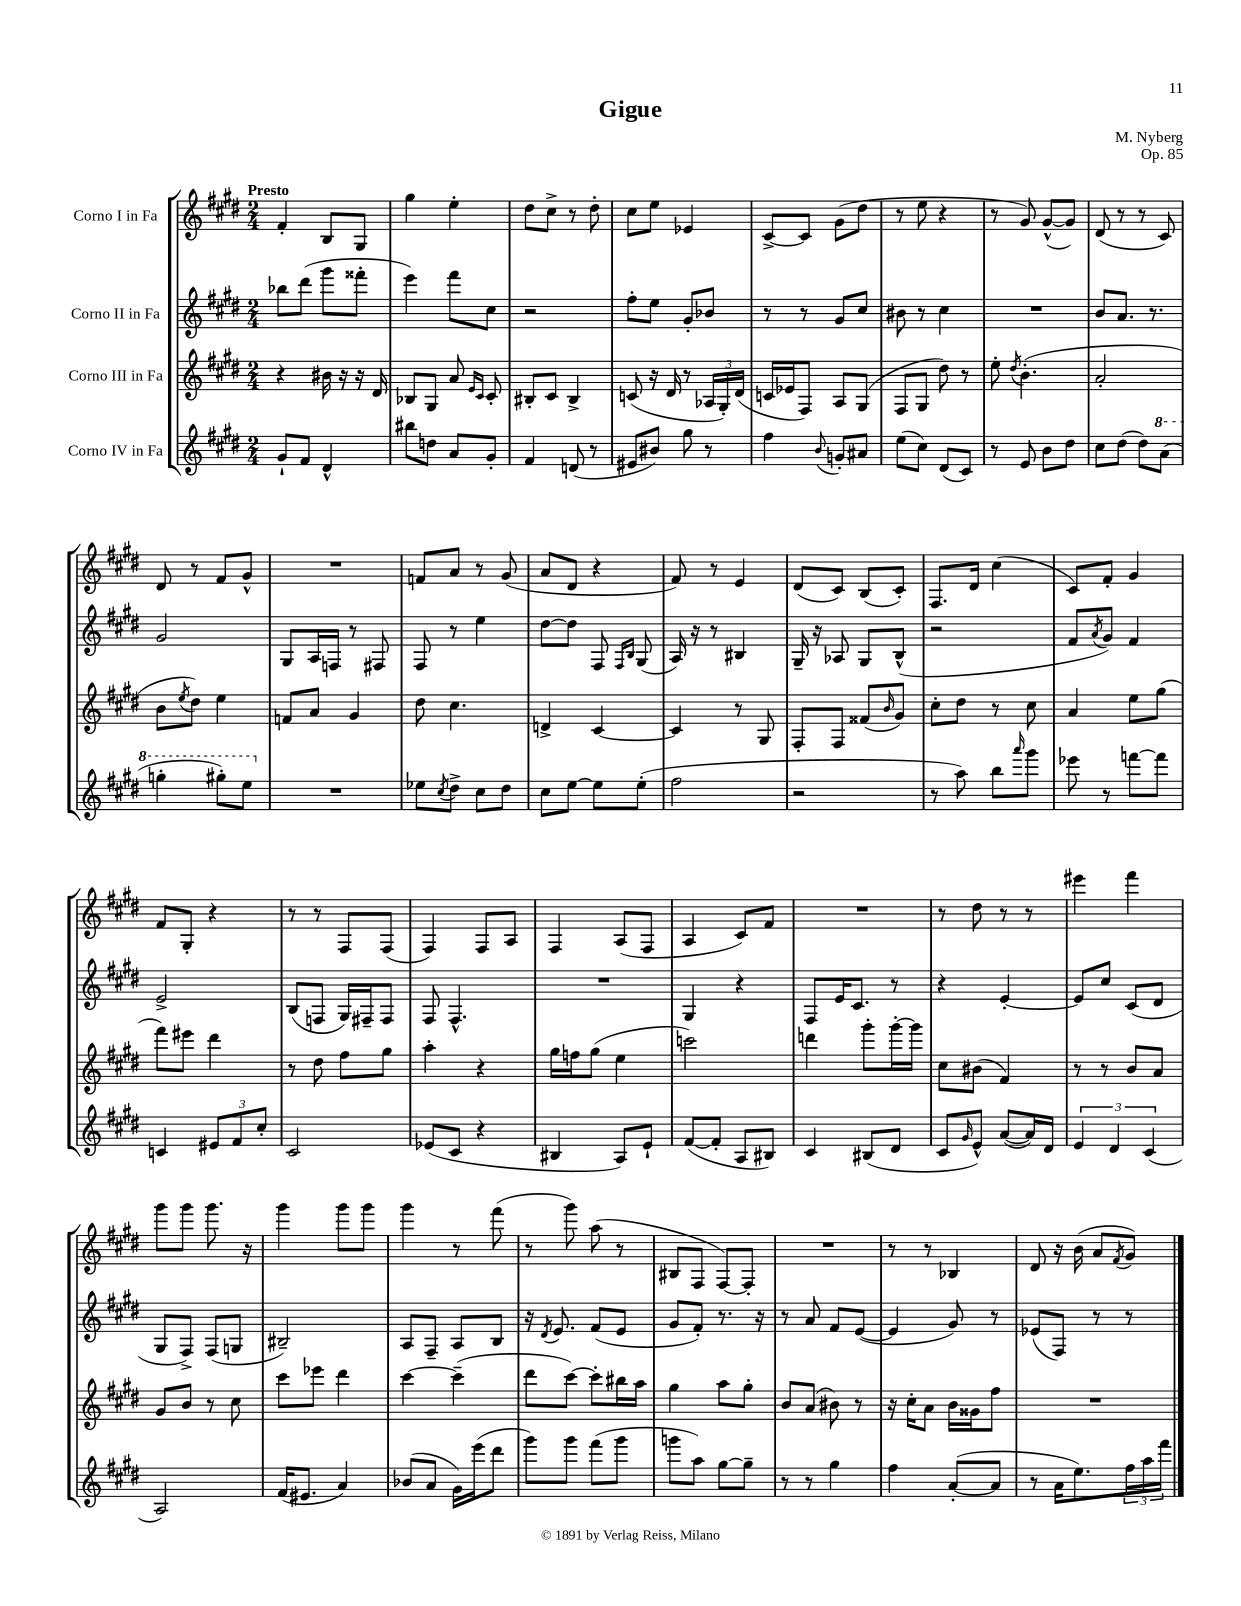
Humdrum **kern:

**kern	**kern	**kern	**kern
*part4	*part3	*part2	*part1
*staff4	*staff3	*staff2	*staff1
*I"Corno IV in Fa	*I"Corno III in Fa	*I"Corno II in Fa	*I"Corno I in Fa
*clefG2	*clefG2	*clefG2	*clefG2
*k[f#c#g#d#]	*k[f#c#g#d#]	*k[f#c#g#d#]	*k[f#c#g#d#]
*M2/4	*M2/4	*M2/4	*M2/4
=1	=1	=1	=1
!	!	!	!LO:TX:a:B:t=Presto
8g#`/L	4r	8bb-X\L	4f#'/
8f#/J	.	(8ddd#\J	.
4d#^^/	16b#X\	8ggg#\L	8B/L
.	16r	.	.
.	16r	8fff##X'\J	8G#/J
.	16d#/	.	.
=2	=2	=2	=2
8bb#X\L	8B-X/L	4eee\)	4gg#\
8ddn\J	8G#/J	.	.
8a/L	8a/	8fff#\L	4ee'\
.	16qqe/LL	.	.
.	16qqc#/JJ	.	.
8g#'/J	8c#'/	8cc#\J	.
=3	=3	=3	=3
4f#/	8B#X'/L	2r	8dd#\L
.	8c#/J	.	8cc#^\J
(8dn/	4B#^/	.	8r
8r	.	.	8dd#'\
=4	=4	=4	=4
8e#X/L	(8cn/	8ff#'\L	8cc#\L
8b#X/J)	16r	8ee\J	8ee\J
.	16d#/	.	.
8gg#\	8r	8g#'/L	4e-X/
8r	24A-X/LL	8b-X/J	.
.	24G#'/)	.	.
.	(24d#/JJ	.	.
=5	=5	=5	=5
4ff#\	16cn/LL	8r	[8c#^/L
.	16e-X/J	.	.
.	8F#/J)	8r	8c#/J]
8qqb/	.	.	.
8gn'/L	8A/L	8g#/L	(8g#\L
8a#X/J	(8G#/J	8cc#/J	8dd#\J
=6	=6	=6	=6
(8ee\L	8F#/L	8b#X\	8r
8cc#\J)	8G#/J	8r	8ee\
(8d#/L	8dd#\)	4cc#\	4r
8c#/J)	8r	.	.
=7	=7	=7	=7
8r	8ee'\	2r	8r
.	8qdd#/	.	.
8e/	(4.b'\	.	8g#/)
8b\L	.	.	([8g#^^/L
8dd#\J	.	.	8g#/J])
=8	=8	=8	=8
8cc#\L	2a'/	8b/L	(8d#/
(8dd#\J	.	8.a/J	8r
8dd#\L)	.	.	8r
.	.	8.r	.
*8va	*	*	*
(8aa\J	.	.	8c#/)
!!LO:LB:g=z
=9	=9	=9	=9
4gggn'\	8b\L	2g#/	8d#/
.	8qee/	.	.
.	8dd#\J)	.	8r
8ggg#X'\L)	4ee\	.	8f#/L
8eee\J	.	.	8g#^^/J
=10	=10	=10	=10
*X8va	*	*	*
2r	8fn/L	8G#/L	2r
.	8a/J	16A/L	.
.	.	16Fn/JJ	.
.	4g#/	8r	.
.	.	8F#X/	.
=11	=11	=11	=11
8ee-X\L	8dd#\	8F#/	8fn/L
8qcc#/	.	.	.
8dd#^\J	4.cc#\	8r	8a/J
8cc#\L	.	4ee\	8r
8dd#\J	.	.	(8g#/
=12	=12	=12	=12
8cc#\L	4dn^/	[8dd#\L	8a/L
[8ee\J	.	8dd#\J]	8d#/J
8ee\L]	[4c#/	8F#/	4r
.	.	16qqF#/LL	.
.	.	16qqB/JJ	.
(8ee'\J	.	(8G#/	.
=13	=13	=13	=13
2ff#\	4c#/]	16A/)	8f#/)
.	.	16r	.
.	.	8r	8r
.	8r	4B#X/	4e/
.	8G#/	.	.
=14	=14	=14	=14
2r	8F#'/L	16G#~/	(8d#/L
.	.	16r	.
.	8F#/J	8A-X/	8c#/J)
.	(8f##X/L	8G#/L	(8B/L
.	16qqb/	.	.
.	8g#/J)	(8B^^/J	8c#'/J)
=15	=15	=15	=15
8r	8cc#'\L	2r	8.F#/L
8aa\)	8dd#\J	.	.
.	.	.	16d#/Jk
8bb\L	8r	.	(4cc#\
16qqaaa/	.	.	.
8ggg#\J	8cc#\	.	.
=16	=16	=16	=16
8eee-X\	4a/	8f#/L	8c#/L)
.	.	8qa/	.
8r	.	8g#/J)	8f#'/J
[8fffn\L	8ee\L	4f#/	4g#/
8fff\J]	(8gg#\J	.	.
!!LO:LB:g=z
=17	=17	=17	=17
4cn/	8fff#\L)	2e^/	8f#/L
.	8eee#X\J	.	8G#'/J
12e#X/L	4ddd#\	.	4r
12f#/	.	.	.
12cc#'/J	.	.	.
=18	=18	=18	=18
2c#/	8r	(8B/L	8r
.	8dd#\	8Fn/J	8r
.	8ff#\L	16G#/LL)	8F#/L
.	.	16F#X~/J	.
.	8gg#\J	8F#/J	(8F#/J
=19	=19	=19	=19
(8e-X/L	4aa'\	8F#/	4F#/)
8c#/J	.	4.F#^^/	.
4r	4r	.	8F#/L
.	.	.	8A/J
=20	=20	=20	=20
4B#X/	16gg#\LL	2r	4F#/
.	16ffn\J	.	.
.	(8gg#\J	.	.
8A/L)	4ee\	.	(8A/L
8e`/J	.	.	8F#/J
=21	=21	=21	=21
([8f#/L	2cccn\)	4G#/	4A/
8f#'/J]	.	.	.
8A/L	.	4r	8c#/L)
8B#X/J)	.	.	8f#/J
=22	=22	=22	=22
4c#/	4dddn\	8F#/L	2r
.	.	16e/K	.
.	.	8.c#/J	.
(8B#X/L	8ggg#'\L	.	.
8d#/J	[16ggg#'\L	8r	.
.	16ggg#\JJ]	.	.
=23	=23	=23	=23
8c#/L	8cc#\L	4r	8r
16qqg#/	.	.	.
8e^^/J)	(8b#X\J	.	8dd#\
([8a/L	4f#/)	[4e'/	8r
16a/L])	.	.	8r
16d#/JJ	.	.	.
=24	=24	=24	=24
6e/	8r	8e/L]	4eee#X\
.	8r	8cc#/J	.
6d#/	.	.	.
.	8b/L	(8c#/L	4fff#\
(6c#/	.	.	.
.	8a/J	8d#/J	.
!!LO:LB:g=z
=25	=25	=25	=25
2A/)	8g#/L	8G#/L	8ggg#\L
.	8b/J	8F#^/J)	8ggg#\J
.	8r	(8F#/L	8.ggg#\
.	8cc#\	8Gn/J	.
.	.	.	16r
=26	=26	=26	=26
(16f#/KL	8ccc#\L	2B#X~/)	4ggg#\
8.e#X/J	.	.	.
.	8eee-X\J	.	.
4a/)	4ddd#\	.	8ggg#\L
.	.	.	8ggg#\J
=27	=27	=27	=27
(8b-X/L	[4ccc#\	8A/L	4ggg#\
8a/J	.	8F#~/J	.
16g#\LL)	(4ccc#~\]	8A/L	8r
(16eee\J	.	.	.
8ddd#\J	.	8B/J	(8fff#\
=28	=28	=28	=28
8ggg#\L)	8ddd#\L	16r	8r
.	.	8qd#/	.
.	.	8.e/	.
8ggg#\J	[8ccc#\J)	.	8ggg#\)
(8fff#\L	8ccc#'\L]	(8f#/L	(8aa\
8ggg#\J	16bb#X\L	8e/J	8r
.	16aa\JJ	.	.
=29	=29	=29	=29
8gggn\L	4gg#\	8g#/L	8B#X/L
8aa\J)	.	8f#'/J)	8F#/J
[8gg#\L	8aa\L	8.r	[8F#/L)
8gg#~\J]	8gg#'\J	.	8F#'/J]
.	.	16r	.
=30	=30	=30	=30
8r	8b/L	8r	2r
8r	(8a/J	8a/	.
4gg#\	8b#X\)	8f#/L	.
.	8r	([8e/J	.
=31	=31	=31	=31
4ff#\	16r	4e/]	8r
.	16cc#'\KL	.	.
.	8a\J	.	8r
([8a'/L	16b\LL	8g#/)	4B-X/
.	16g##X\J	.	.
8a/J]	8ff#\J	8r	.
=32	=32	=32	=32
8r	2r	(8e-X/L	8d#/
16a\KL	.	8F#/J)	16r
8.ee\)	.	.	(16b\
.	.	8r	8a/L
.	.	.	8qf#/
24ff#\L	.	8r	8g#/J)
24aa\	.	.	.
24fff#\JJ	.	.	.
==	==	==	==
*-	*-	*-	*-
